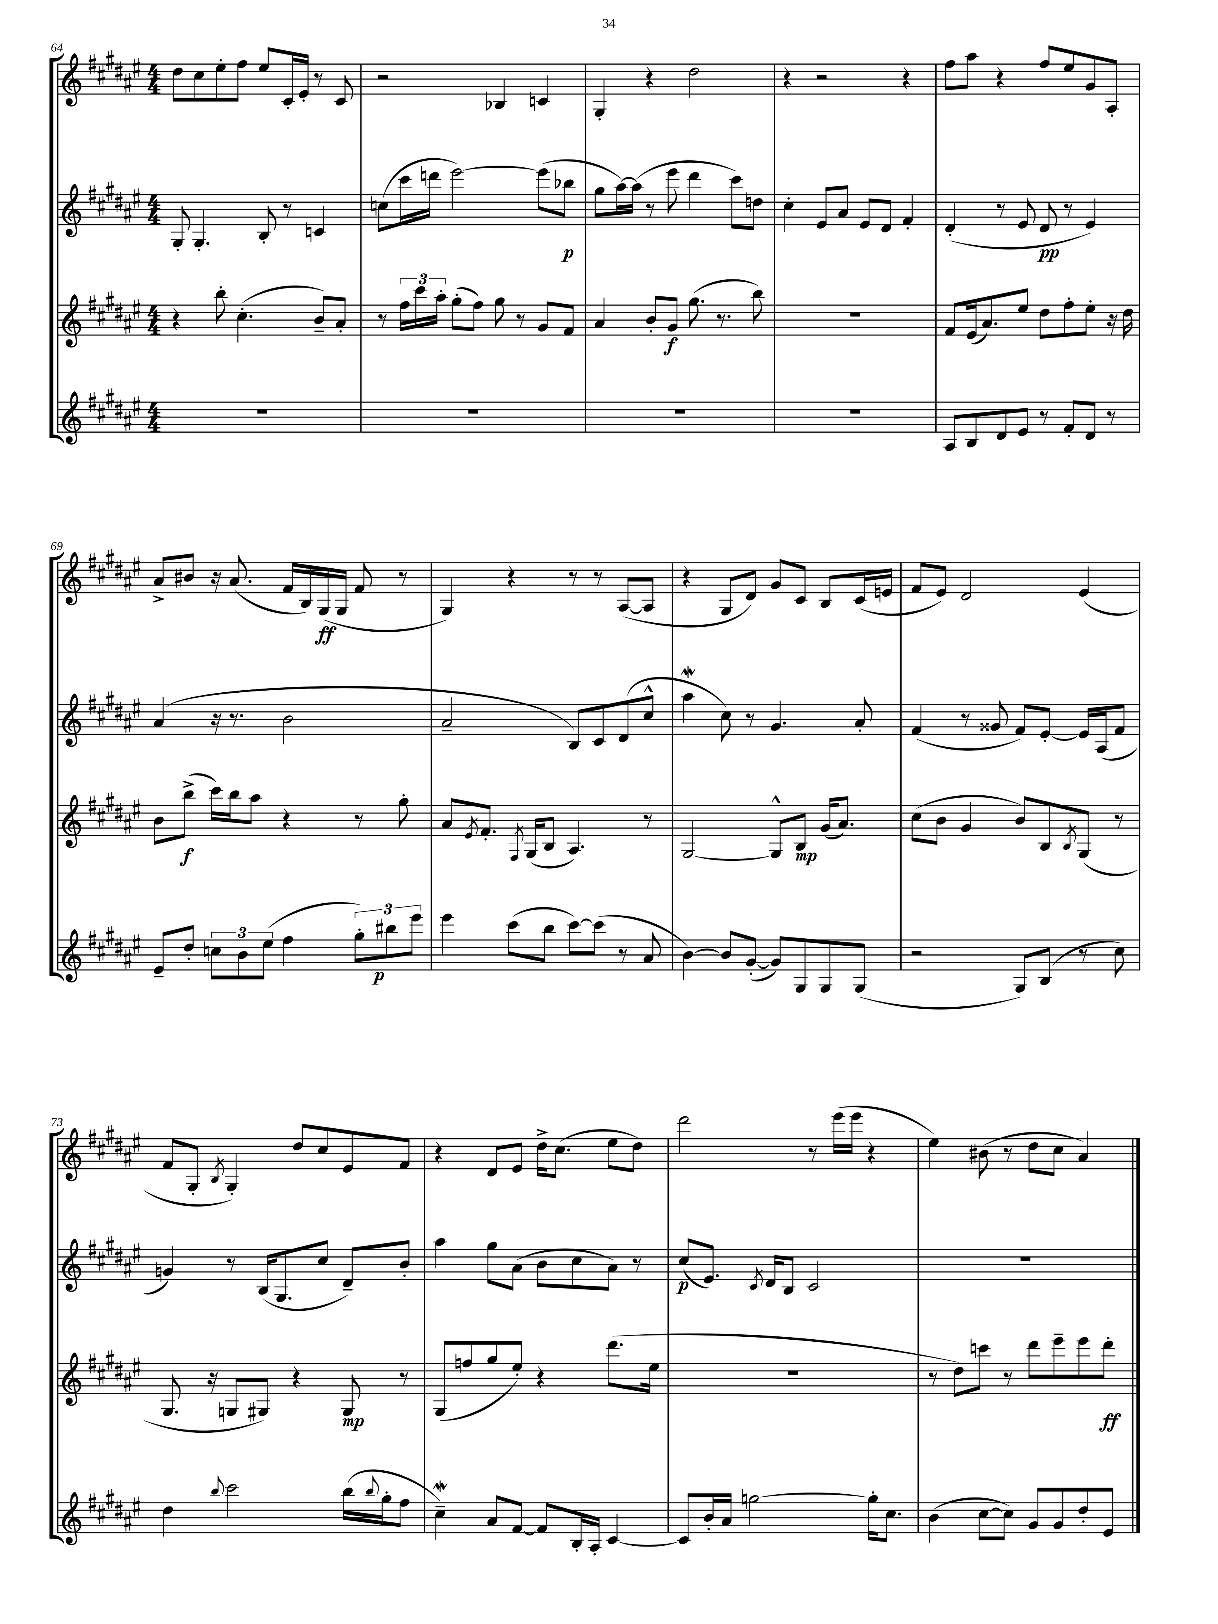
<<
\new StaffGroup <<
\new Staff = "s0" {
    \clef treble \key fis \major \numericTimeSignature \time 4/4
    dis''8 cis''8 eis''8-. fis''8 eis''8 cis'16-. eis'16-. r8 cis'8 |
    r2 bes4 c'4 |
    gis4-. r4 dis''2 |
    r4 r2 r4 |
    fis''8 ais''8 r4 fis''8 eis''8 gis'8 ais8-. |
    ais'8-> bis'8 r16 ais'8.( fis'16 b16) gis16\ff( gis16 fis'8 r8 |
    gis4) r4 r8 r8 ais8~( ais8 |
    r4 gis8 dis'8) gis'8 cis'8 b8 cis'16( e'16 |
    fis'8 eis'8) dis'2 eis'4( |
    fis'8 gis8-. \acciaccatura { b8 } gis4-.) dis''8 cis''8 eis'8 fis'8 |
    r4 dis'8 eis'8 dis''16-> cis''8.( eis''8 dis''8) |
    dis'''2 r8 eis'''16( eis'''16 r4 |
    eis''4) bis'8( r8 dis''8 cis''8 ais'4) \bar "|." |
}
\new Staff = "s1" {
    \clef treble \key fis \major \numericTimeSignature \time 4/4
    gis8-. gis4.-. b8-. r8 c'4 |
    c''8( cis'''16 d'''16 eis'''2~) eis'''8( bes''8\p |
    gis''8 ais''16~) ais''16( r8 eis'''8 dis'''4 cis'''8) d''8 |
    cis''4-. eis'8 ais'8 eis'8 dis'8 fis'4-. |
    dis'4-.( r8 eis'8 dis'8\pp r8 eis'4) |
    ais'4( r16 r8. b'2 |
    ais'2-- b8) cis'8 dis'8( cis''8-^ |
    ais''4\mordent cis''8) r8 gis'4. ais'8-. |
    fis'4( r8 gisis'8 fis'8) eis'8~-. eis'16 ais16( fis'8 |
    g'4) r8 b16( gis8. cis''8 dis'8--) b'8-. |
    ais''4 gis''8 ais'8( b'8 cis''8 ais'8) r8 |
    cis''8\p( eis'8.) \acciaccatura { cis'8 } dis'16 b8 cis'2 |
    R1 \bar "|." |
}
\new Staff = "s2" {
    \clef treble \key fis \major \numericTimeSignature \time 4/4
    r4 b''8-. cis''4.-.( b'8--) ais'8-. |
    r8 \tuplet 3/2 { fis''16 cis'''16 ais''16-. } gis''8-.( fis''8) gis''8 r8 gis'8 fis'8 |
    ais'4 b'8-. gis'8\f gis''8.( r8. b''8) |
    R1 |
    fis'8 eis'16( ais'8.) eis''8 dis''8 fis''8-. eis''8-. r16 dis''16 |
    b'8 b''8->\f( cis'''16) b''16 ais''8 r4 r8 gis''8-. |
    ais'8 \acciaccatura { eis'8 } fis'8.-. \acciaccatura { fis8 } gis16( b8 ais4.) r8 |
    gis2~ gis8-^ b8\mp gis'16( ais'8.) |
    cis''8( b'8 gis'4 b'8) b8 \acciaccatura { b8 } gis8( r8 |
    gis8. r16 g8 gis8) r4 gis8\mp r8 |
    gis8( f''8 gis''8 eis''8-.) r4 dis'''8.( eis''16 |
    r1 |
    r8 dis''8) c'''8 r8 dis'''8 eis'''8-- eis'''8 dis'''8-.\ff \bar "|." |
}
\new Staff = "s3" {
    \clef treble \key fis \major \numericTimeSignature \time 4/4
    R1 |
    R1 |
    R1 |
    R1 |
    ais8 b8 dis'8 eis'8 r8 fis'8-. dis'8 r8 |
    eis'8-- dis''8-. \tuplet 3/2 { c''8 b'8 eis''8( } fis''4 \tuplet 3/2 { gis''8-.) bis''8\p eis'''8 } |
    eis'''4 cis'''8( b''8 cis'''8~) cis'''8( r8 ais'8 |
    b'4~) b'8 gis'8~-.( gis'8) gis8 gis8 gis8( |
    r2 gis8) b8( r8 cis''8) |
    dis''4 \appoggiatura { b''8 } cis'''2 b''16( \appoggiatura { b''8 } gis''16-. fis''8 |
    cis''4--\mordent) ais'8 fis'8~ fis'8 b16-. ais16-. cis'4~ |
    cis'8 b'16-. ais'16 g''2~ g''16-. cis''8. |
    b'4( cis''8~ cis''8) gis'8 gis'8 dis''8-. eis'8 \bar "|." |
}
>>
>>
\layout { \context { \Score currentBarNumber = #64 } }
